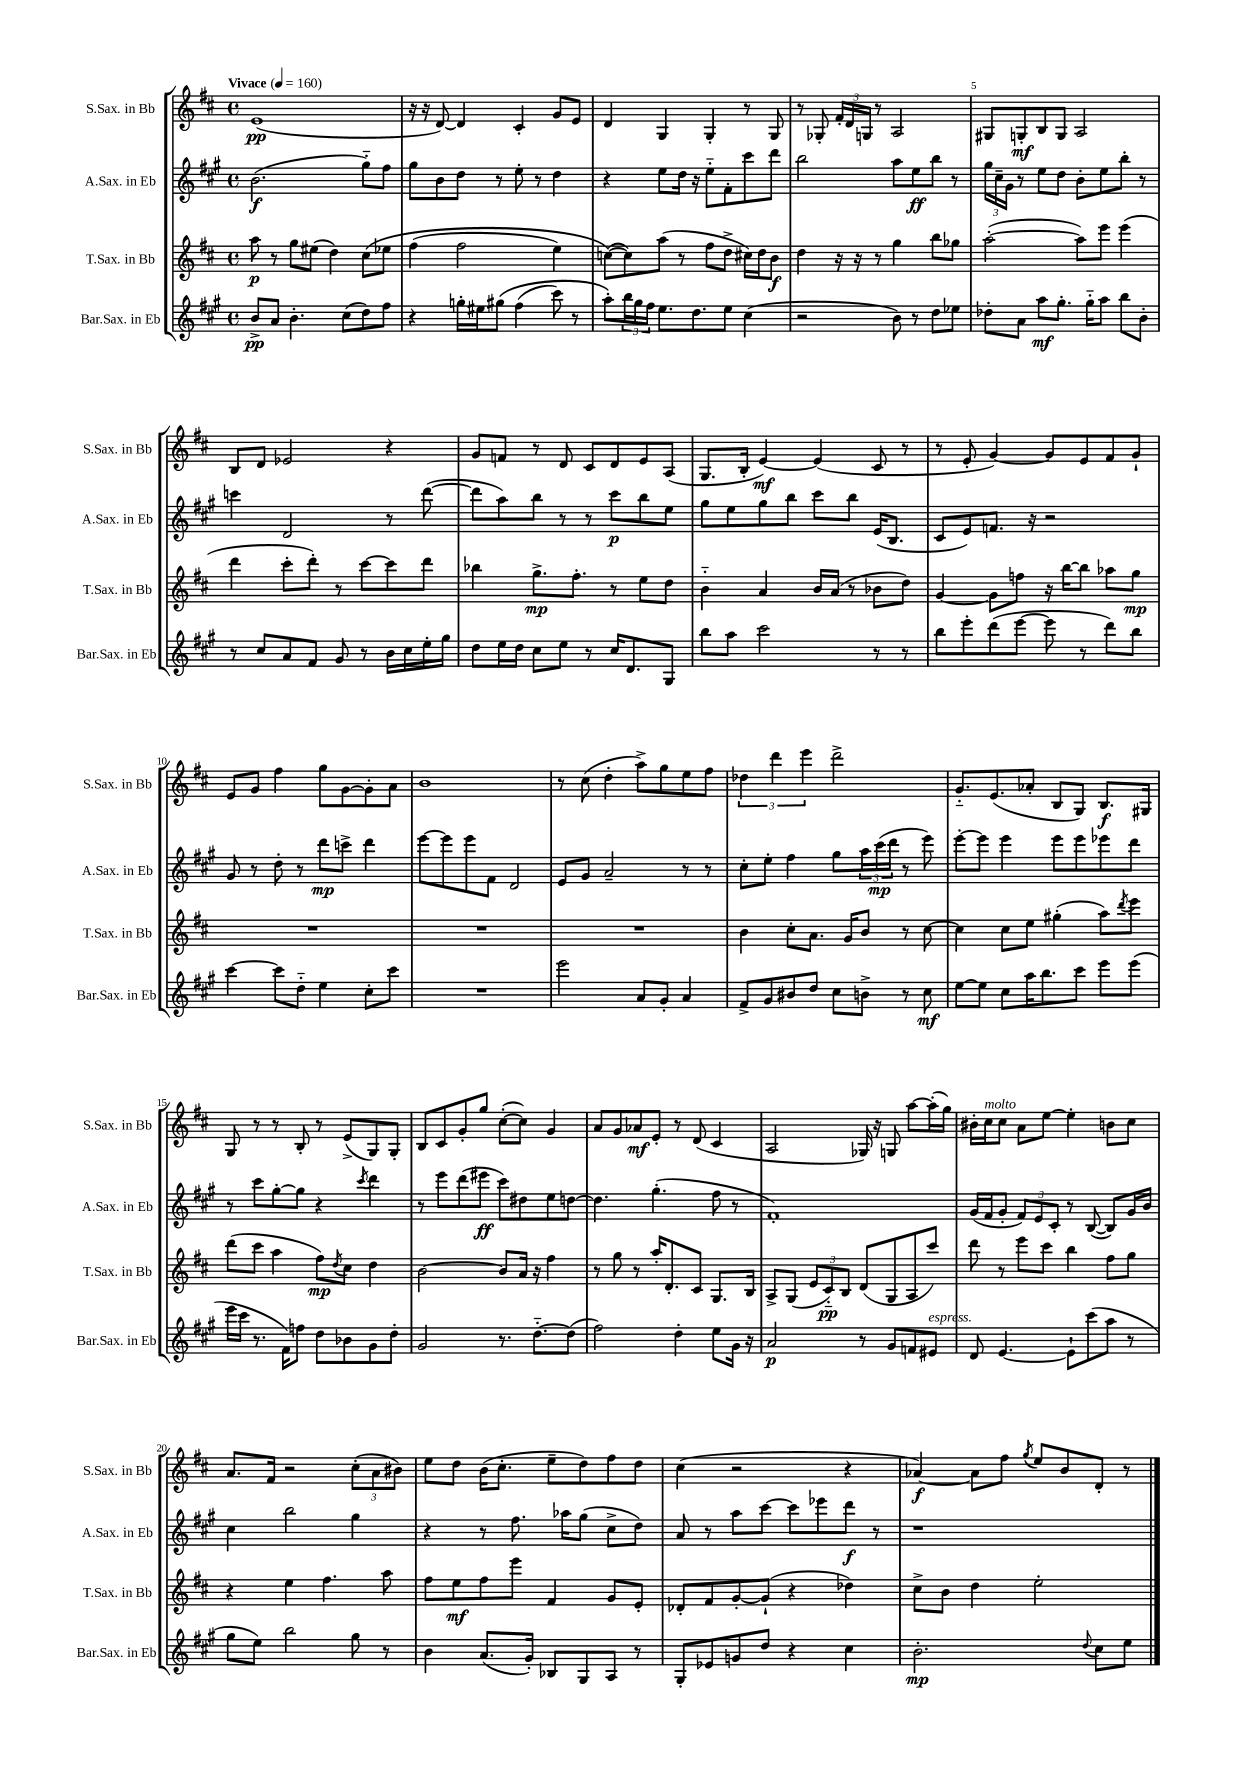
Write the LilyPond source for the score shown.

<<
\new StaffGroup <<
\new Staff = "s0" \with { instrumentName = "S.Sax. in Bb" shortInstrumentName = "S.Sax. in Bb" } {
    \clef treble \key d \major \defaultTimeSignature \time 4/4 \tempo "Vivace" 4 = 160
    e'1\pp( |
    r16 r16 d'8~) d'4 cis'4-. g'8 e'8 |
    d'4 g4 g4-. r8 g8 |
    r8 ges8-. \tuplet 3/2 { fis'16-. d'16 g16 } r8 a2 |
    gis8 g8-.\mf b8 g8 a2 |
    b8 d'8 ees'2 r4 |
    g'8 f'8 r8 d'8 cis'8 d'8 e'8 a8( |
    g8. b16-. e'4~\mf) e'4( cis'8 r8 |
    r8 e'8-. g'4~) g'8 e'8 fis'8 g'8-! |
    e'8 g'8 fis''4 g''8 g'8~ g'8-. a'8 |
    b'1 |
    r8 cis''8( d''4-. a''8->) g''8 e''8 fis''8 |
    \tuplet 3/2 { des''4 d'''4 e'''4 } d'''2-> |
    g'8.-_ e'8.( aes'8-. b8 g8) b8.\f gis16 |
    g8 r8 r8 b8-. r8 e'8->( g8) g8-. |
    b8 cis'8 g'8-. g''8 cis''8~-.( cis''8) g'4 |
    a'8 g'8 aes'8\mf e'8-. r8 d'8( cis'4 |
    a2 ges16) r16 g8 a''8~ a''16-.( g''16) |
    bis'16-. cis''16^\markup { \italic "molto" } cis''8 a'8 e''8~ e''4-. b'8 cis''8 |
    a'8. fis'16 r2 \tuplet 3/2 { cis''8-.( a'8 bis'8) } |
    e''8 d''8 b'16( cis''8.-. e''8-- d''8) fis''8 d''8 |
    cis''4( r2 r4 |
    aes'4~\f) aes'8 fis''8 \acciaccatura { g''8 } e''8 b'8 d'8-. r8 \bar "|." |
}
\new Staff = "s1" \with { instrumentName = "A.Sax. in Eb" shortInstrumentName = "A.Sax. in Eb" } {
    \clef treble \key a \major \defaultTimeSignature \time 4/4
    b'2.\f( gis''8-_) fis''8 |
    gis''8 b'8 d''8 r8 e''8-. r8 d''4 |
    r4 e''8 d''16 r16 e''8-_ fis'8-. cis'''8 d'''8 |
    b''2 a''8 e''8\ff b''8 r8 |
    \tuplet 3/2 { gis''16 cis''16-- gis'16 } r8 e''8 d''8 b'8-. e''8 b''8-. r8 |
    c'''4 d'2 r8 d'''8~( |
    d'''8 a''8) b''8 r8 r8 cis'''8\p b''8 e''8 |
    gis''8 e''8 gis''8 b''8 cis'''8 b''8 e'16( b8. |
    cis'8 e'8) f'8. r16 r2 |
    gis'8 r8 d''8-. r8 d'''8\mp c'''8-> d'''4 |
    e'''8~ e'''8 e'''8 fis'8 d'2 |
    e'8 gis'8 a'2-- r8 r8 |
    cis''8-. e''8-. fis''4 gis''8 \tuplet 3/2 { a''16 cis'''16\mp( d'''16 } r8 e'''8) |
    e'''8~-. e'''8 e'''4 e'''8 e'''8 ees'''8 d'''8 |
    r8 cis'''8 gis''8~-. gis''8 r4 \acciaccatura { cis'''8 } d'''4 |
    r8 e'''8 d'''8( eis'''8\ff cis'''8) dis''8 e''8 d''8~ |
    d''4. gis''4.-.( fis''8 r8 |
    fis'1-.) |
    gis'16( fis'16 gis'8-. \tuplet 3/2 { fis'8) e'8 cis'8-. } r8 b8~( b8) gis'16 b'16 |
    cis''4 b''2 gis''4 |
    r4 r8 fis''8. aes''16 gis''8( cis''8-> d''8) |
    a'8 r8 a''8 cis'''8~ cis'''8 ees'''8 d'''8\f r8 |
    r1 \bar "|." |
}
\new Staff = "s2" \with { instrumentName = "T.Sax. in Bb" shortInstrumentName = "T.Sax. in Bb" } {
    \clef treble \key d \major \defaultTimeSignature \time 4/4
    a''8\p r8 g''8 eis''8( d''4) cis''8\( ees''8 |
    fis''4( fis''2 e''4) |
    c''8~(\) c''8) a''8( r8 fis''8 d''8-> cis''16) d''16 b'8\f |
    d''4 r16 r16 r8 g''4 b''8 ges''8 |
    a''2~-.( a''8) e'''8 e'''4( |
    d'''4 cis'''8-. d'''8-.) r8 cis'''8~ cis'''8 d'''8 |
    bes''4 g''8.->\mp fis''8.-. r8 e''8 d''8 |
    b'4-_ a'4 b'16 a'16( r8 bes'8 d''8) |
    g'4~ g'8 f''8 r16 b''16~ b''8 aes''8 g''8\mp |
    R1 |
    R1 |
    R1 |
    b'4 cis''8-. a'8. g'16 b'8 r8 cis''8~ |
    cis''4 cis''8 e''8 gis''4-.( a''8) \acciaccatura { d'''8 } e'''8 |
    d'''8( cis'''8 a''4 fis''8\mp) \acciaccatura { d''8 } cis''8 d''4 |
    b'2~ b'8 a'16 r16 fis''4 |
    r8 g''8 r8 a''16-. d'8.-. cis'8 g8. b16 |
    a8-> g8( \tuplet 3/2 { e'8 cis'8-_\pp) b8 } d'8( g8 a8 cis'''8) |
    d'''8 r8 e'''8 cis'''8 b''4 fis''8 g''8 |
    r4 e''4 fis''4. a''8 |
    fis''8 e''8\mf fis''8 e'''8 fis'4 g'8 e'8-. |
    des'8-. fis'8 g'8~-. g'8-!( r4 des''4) |
    cis''8-> b'8 d''4 e''2-. \bar "|." |
}
\new Staff = "s3" \with { instrumentName = "Bar.Sax. in Eb" shortInstrumentName = "Bar.Sax. in Eb" } {
    \clef treble \key a \major \defaultTimeSignature \time 4/4
    b'8->\pp a'8 b'4.-. cis''8( d''8) fis''8 |
    r4 g''16-. eis''16 gis''8\( fis''4( cis'''8) r8 |
    a''8-.\) \tuplet 3/2 { b''16 gis''16 fis''16 } e''8. d''8. e''8 cis''4( |
    r2 b'8) r8 d''8 ees''8 |
    des''8-. a'8 a''8\mf gis''8.-. gis''16-_ a''8 b''8 b'8-. |
    r8 cis''8 a'8 fis'8 gis'8 r8 b'16 cis''16 e''16-. gis''16 |
    d''8 e''16 d''16 cis''8 e''8 r8 cis''16 d'8. gis8 |
    b''8 a''8 cis'''2 r8 r8 |
    b''8 e'''8-. d'''8( e'''8~ e'''8 r8 d'''8) b''8 |
    cis'''4~ cis'''8 d''8-_ e''4 cis''8-. cis'''8 |
    R1 |
    e'''2 a'8 gis'8-. a'4 |
    fis'8-> gis'8 bis'8 d''8 cis''8 b'8-> r8 cis''8\mf |
    e''8~ e''8 cis''8 a''16 b''8. cis'''8 e'''8 e'''8( |
    e'''16 cis'''16 r8. fis'16) f''8 d''8 bes'8 gis'8 d''8-. |
    gis'2 r8. d''8.~-_ d''8( |
    fis''2) d''4-. e''8 gis'16 r16 |
    a'2\p r8 gis'8 f'8 eis'8^\markup { \italic "espress." } |
    d'8 e'4.~ e'8-! cis'''8( a''8 r8 |
    gis''8 e''8) b''2 gis''8 r8 |
    b'4 a'8.( gis'16-.) bes8 gis8 a8 r8 |
    gis8-. ees'8 g'8 d''8 r4 cis''4 |
    b'2.-.\mp \appoggiatura { d''8 } cis''8 e''8 \bar "|." |
}
>>
>>
\layout { \context { \Score \override BarNumber.break-visibility = ##(#f #t #t) barNumberVisibility = #(every-nth-bar-number-visible 5) } }
